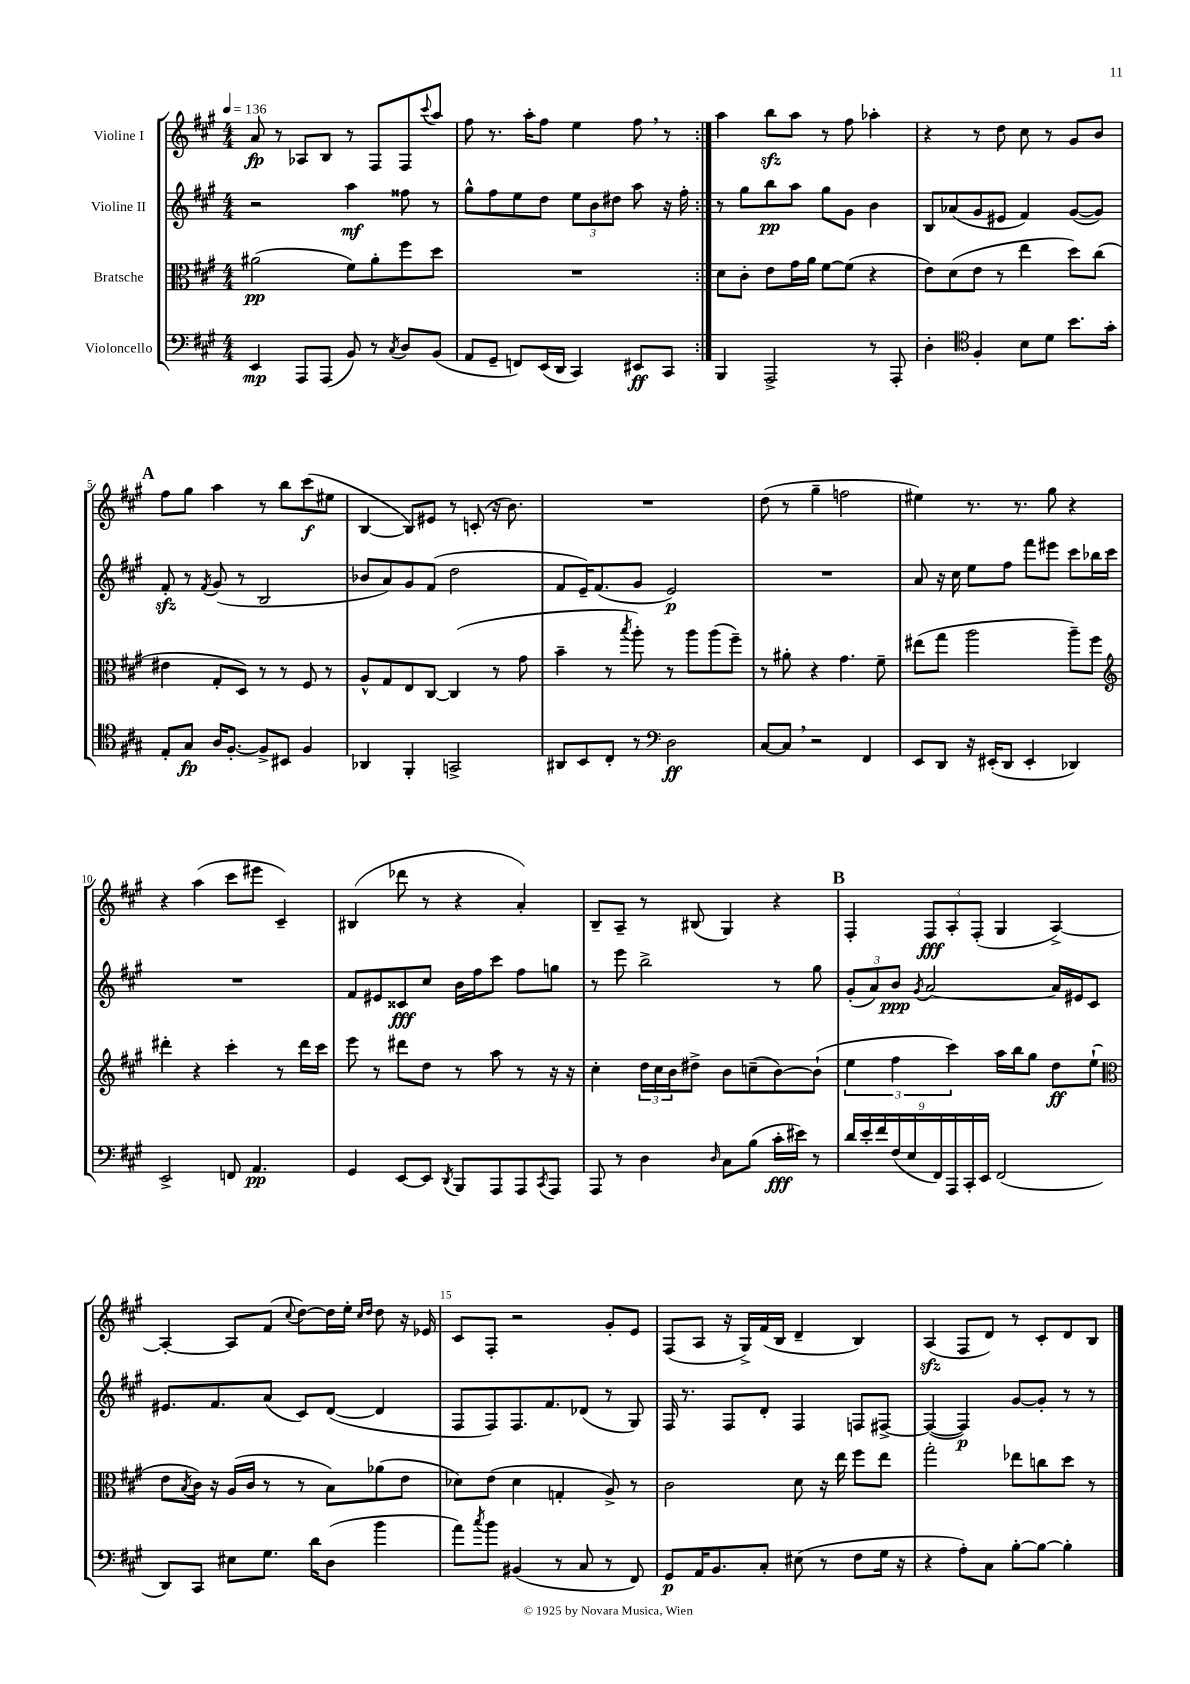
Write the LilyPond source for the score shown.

<<
\new StaffGroup <<
\new Staff = "s0" \with { instrumentName = "Violine I" } {
    \clef treble \key a \major \numericTimeSignature \time 4/4 \tempo 4 = 136
    \repeat volta 2 { a'8\fp r8 aes8 b8 r8 fis8 fis8 \appoggiatura { cis'''8 } a''8 |
    fis''8 r8. a''16-. fis''8 e''4 fis''8 \breathe r8 | }
    a''4 b''8\sfz a''8 r8 fis''8 aes''4-. |
    r4 r8 d''8 cis''8 r8 gis'8 b'8 |
    \mark \markup { \bold "A" } fis''8 gis''8 a''4 r8 b''8 cis'''8\f( eis''8 |
    b4~ b8) eis'8 r8 c'8-.( r16 b'8.) |
    R1 |
    d''8( r8 gis''4-- f''2 |
    eis''4) r8. r8. gis''8 r4 |
    r4 a''4( cis'''8 eis'''8 cis'4--) |
    bis4( des'''8 r8 r4 a'4-.) |
    b8-- a8-- r8 bis8( gis4) r4 |
    \mark \markup { \bold "B" } fis4-. \tuplet 3/2 { fis8\fff a8-. fis8-.( } gis4 a4~->) |
    a4~-. a8 fis'8( \appoggiatura { cis''8 } d''8~) d''16 e''16-. \grace { cis''16 d''16 } d''8 r16 ees'16 |
    cis'8 fis8-. r2 gis'8-. e'8 |
    fis8( a8 r16 gis16->) fis'16( b16 d'4-- b4) |
    a4\sfz( fis8 d'8) r8 cis'8-. d'8 b8 \bar "|." |
}
\new Staff = "s1" \with { instrumentName = "Violine II" } {
    \clef treble \key a \major \numericTimeSignature \time 4/4
    \repeat volta 2 { r2 a''4\mf fisis''8 r8 |
    gis''8-^ fis''8 e''8 d''8 \tuplet 3/2 { e''8 b'8 dis''8 } a''8 r16 fis''16-. | }
    r8 gis''8 b''8\pp a''8 gis''8 gis'8 b'4 |
    b8 aes'8( gis'8 eis'8 fis'4) gis'8~( gis'8) |
    \mark \markup { \bold "A" } fis'8-.\sfz r8 \acciaccatura { fis'8 } gis'8( r8 b2 |
    bes'8 a'8) gis'8 fis'8( d''2 |
    fis'8 e'16--) fis'8.( gis'8 e'2\p) |
    R1 |
    a'8 r16 cis''16 e''8 fis''8 fis'''8 eis'''8 cis'''8 bes''16 cis'''16 |
    R1 |
    fis'8 eis'8 cisis'8\fff cis''8 b'16 fis''16 cis'''8 fis''8 g''8 |
    r8 e'''8 b''2-> r8 gis''8 |
    \mark \markup { \bold "B" } \tuplet 3/2 { gis'8-.( a'8) b'8\ppp } \acciaccatura { gis'8 } a'2~ a'16 eis'16 cis'8 |
    eis'8. fis'8. a'8( cis'8) d'8~( d'4 |
    fis8 fis8) fis8. fis'8. des'8( r8 gis8) |
    fis16 r8. fis8 d'8-. fis4 f8 fis8~-> |
    fis4~( fis4\p) gis'8~ gis'8-. r8 r8 \bar "|." |
}
\new Staff = "s2" \with { instrumentName = "Bratsche" } {
    \clef alto \key a \major \numericTimeSignature \time 4/4
    \repeat volta 2 { ais'2\pp( fis'8) ais'8-. fis''8 d''8 |
    R1 | }
    d'8 cis'8-. e'8 gis'16 a'16 fis'8~ fis'8( r4 |
    e'8) d'8( e'8 r8 e''4 d''8) cis''8( |
    \mark \markup { \bold "A" } eis'4 gis8-. d8) r8 r8 fis8 r8 |
    a8-^ gis8 e8 cis8~ cis4( r8 gis'8 |
    b'4-- r8 \acciaccatura { b''8 } a''8-.) r8 a''8 a''8( fis''8--) |
    r8 ais'8-. r4 gis'4. fis'8-- |
    eis''8( gis''8 a''2 a''8--) fis''8 |
    \clef treble dis'''4-. r4 cis'''4-. r8 dis'''16 cis'''16 |
    e'''8 r8 dis'''8 d''8 r8 a''8 r8 r16 r16 |
    cis''4-. \tuplet 3/2 { d''16 cis''16 b'16 } dis''8-> b'8 c''8--( b'8~) b'8-!( |
    \mark \markup { \bold "B" } \tuplet 3/2 { e''4 fis''4 cis'''4) } a''16 b''16 gis''8 d''8\ff e''8-!( |
    \clef alto e'8 \acciaccatura { b8 } cis'16) r16 a16( cis'16 r8 r8 b8) aes'8( e'8 |
    des'8) e'8( des'4 g4-. a8->) r8 |
    cis'2 d'8 r16 e''16 fis''8 e''8 |
    gis''2-. ees''8 c''8 d''8 r8 \bar "|." |
}
\new Staff = "s3" \with { instrumentName = "Violoncello" } {
    \clef bass \key a \major \numericTimeSignature \time 4/4
    \repeat volta 2 { e,4\mp a,,8 a,,8( b,8) r8 \acciaccatura { cis8 } d8 b,8( |
    a,8 gis,8-- f,8) e,16( d,16 cis,4) eis,8\ff cis,8 | }
    b,,4 a,,2-> r8 a,,8-. |
    d4-. \clef tenor fis4-. b8 d'8 b'8. gis'16-. |
    \mark \markup { \bold "A" } e8-. gis8\fp a16 fis8.~-. fis8-> bis,8 fis4 |
    aes,4 fis,4-. g,2-> |
    ais,8 b,8 cis8-. r8 \clef bass d2\ff |
    cis8~ cis8 \breathe r2 fis,4 |
    e,8 d,8 r16 eis,16-.( d,8 eis,4-. des,4) |
    e,2-> f,8 a,4.\pp |
    gis,4 e,8~ e,8 \acciaccatura { d,8 } b,,8 a,,8 a,,8 \acciaccatura { cis,8 } a,,8 |
    a,,8 r8 d4 \grace { d16 } cis8 b8( cis'16-.\fff eis'16) r8 |
    \mark \markup { \bold "B" } \tuplet 9/8 { d'16 e'16-. fis'16 fis16( e16 fis,16) a,,16 cis,16-. e,16 } fis,2( |
    d,8) cis,8 eis8 gis8. d'16 d8( b'4 |
    a'8) \acciaccatura { cis''8 } b'8 bis,4( r8 cis8 r8 fis,8) |
    gis,8\p a,16 b,8. cis8-. eis8( r8 fis8 gis16 r16 |
    r4 a8-.) cis8 b8~-. b8~ b4-. \bar "|." |
}
>>
>>
\layout { \context { \Score \override BarNumber.break-visibility = ##(#f #t #t) barNumberVisibility = #(every-nth-bar-number-visible 5) } }
